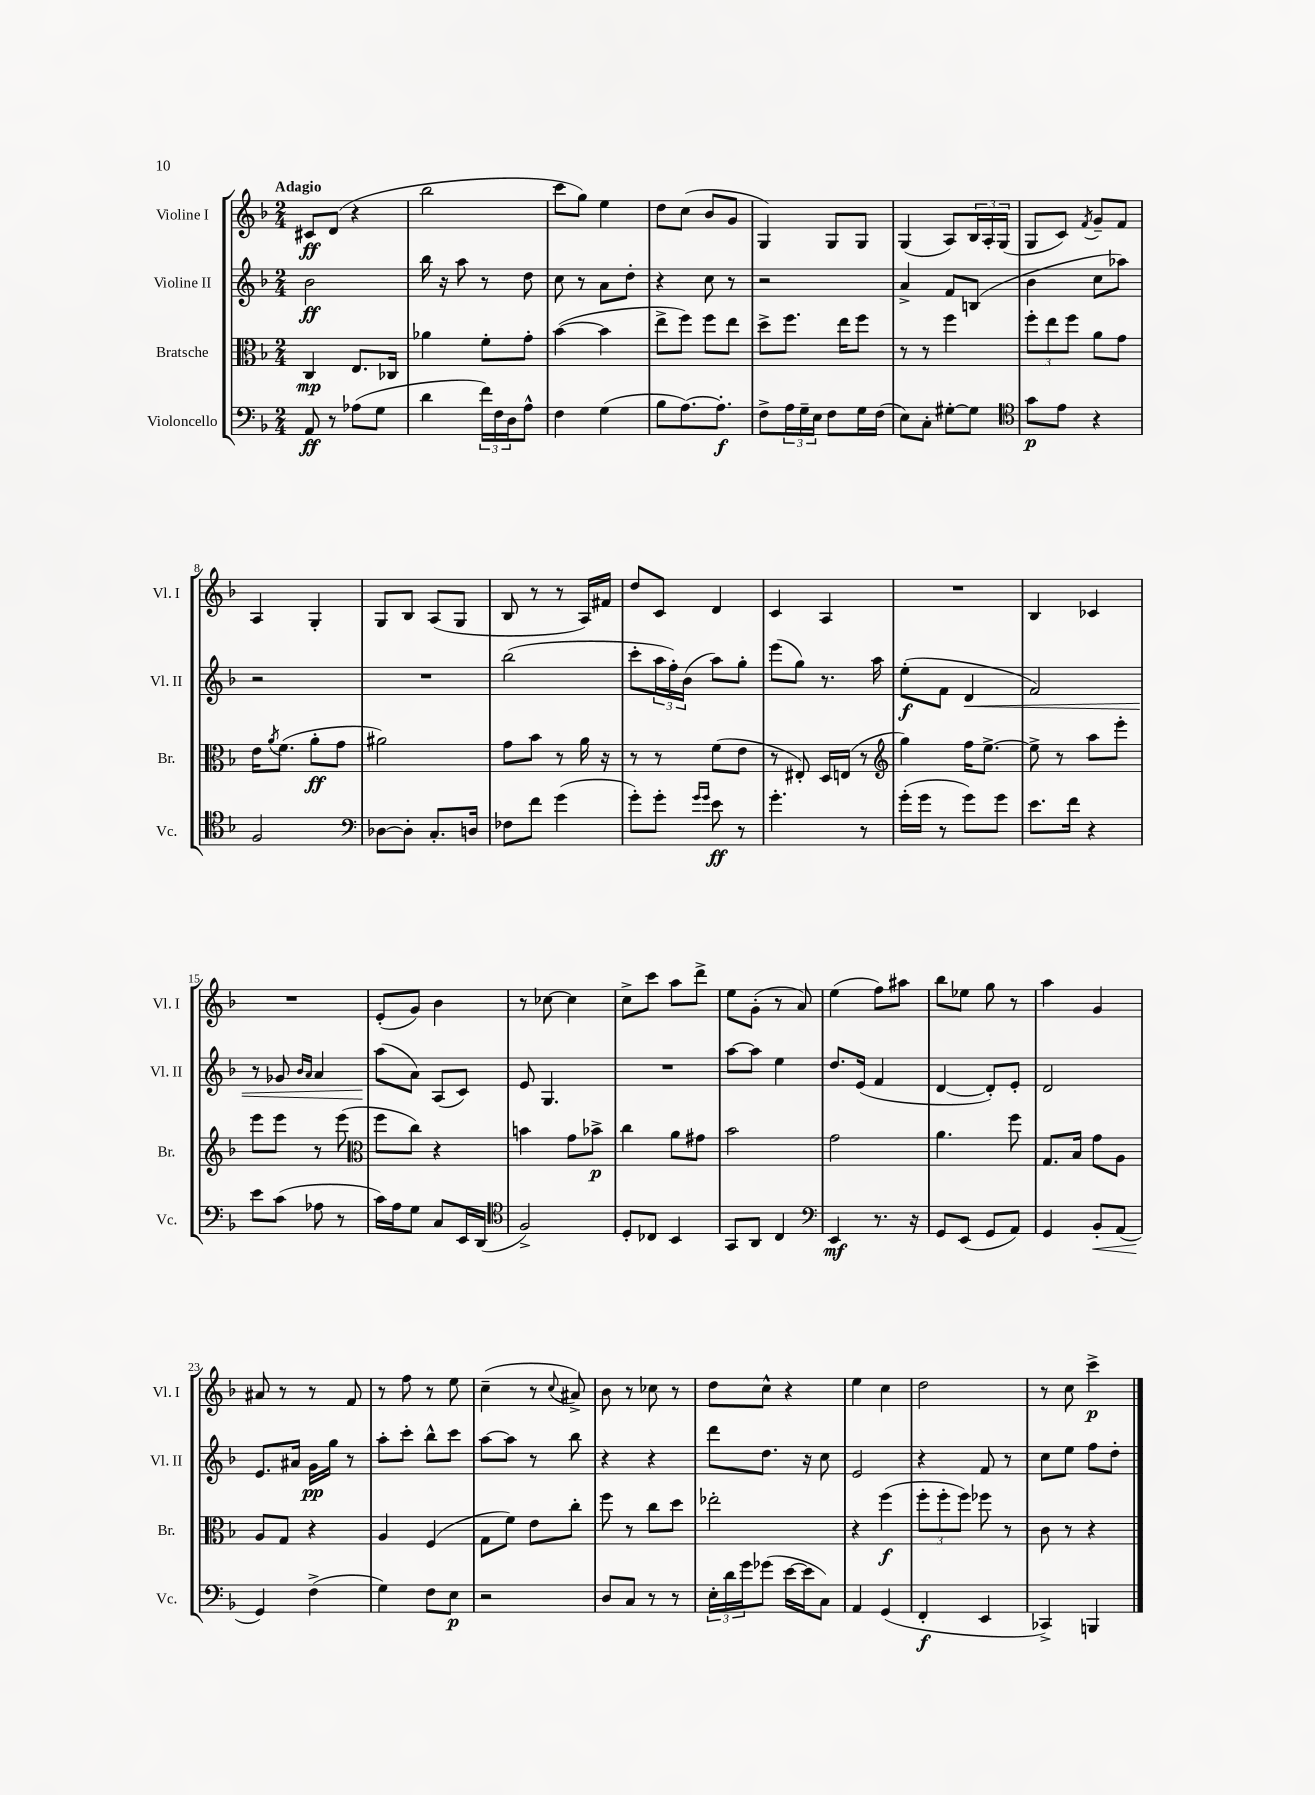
<<
\new StaffGroup <<
\new Staff = "s0" \with { instrumentName = "Violine I" shortInstrumentName = "Vl. I" } {
    \clef treble \key f \major \numericTimeSignature \time 2/4 \tempo "Adagio"
    cis'8\ff d'8( r4 |
    bes''2 |
    c'''8 g''8) e''4 |
    d''8 c''8( bes'8 g'8 |
    g4) g8 g8 |
    g4( a8) \tuplet 3/2 { bes16 a16-. g16( } |
    g8 c'8) \acciaccatura { f'8 } g'8-- f'8 |
    a4 g4-. |
    g8 bes8 a8( g8 |
    bes8 r8 r8 a16) fis'16 |
    d''8 c'8 d'4 |
    c'4 a4 |
    R2 |
    bes4 ces'4 |
    R2 |
    e'8-.( g'8) bes'4 |
    r8 ces''8~ ces''4 |
    c''8-> c'''8 a''8 d'''8-> |
    e''8 g'8-.( r8 a'8) |
    e''4( f''8) ais''8 |
    bes''8 ees''8 g''8 r8 |
    a''4 g'4 |
    ais'8 r8 r8 f'8 |
    r8 f''8 r8 e''8 |
    c''4--( r8 \appoggiatura { c''8 } ais'8->) |
    bes'8 r8 ces''8 r8 |
    d''8 c''8-^ r4 |
    e''4 c''4 |
    d''2 |
    r8 c''8 c'''4->\p \bar "|." |
}
\new Staff = "s1" \with { instrumentName = "Violine II" shortInstrumentName = "Vl. II" } {
    \clef treble \key f \major \numericTimeSignature \time 2/4
    bes'2\ff |
    bes''16 r16 a''8 r8 d''8 |
    c''8 r8 a'8 d''8-. |
    r4 c''8 r8 |
    r2 |
    a'4-> f'8 b8( |
    bes'4 c''8 aes''8) |
    r2 |
    R2 |
    bes''2( |
    c'''8-. \tuplet 3/2 { a''16 f''16-.) bes'16( } a''8) g''8-. |
    e'''8( g''8) r8. a''16 |
    e''8-.\f( f'8 d'4\< |
    f'2) |
    r8 ges'8 \grace { bes'16 a'16 } a'4 |
    a''8\!( a'8) a8( c'8) |
    e'8 g4. |
    R2 |
    a''8~ a''8 e''4 |
    d''8. e'16( f'4 |
    d'4~ d'8-.) e'8-. |
    d'2 |
    e'8. ais'16 g'16\pp g''16 r8 |
    a''8-. c'''8-. bes''8-^ c'''8 |
    a''8~ a''8 r8 bes''8 |
    r4 r4 |
    d'''8 d''8. r16 c''8 |
    e'2 |
    r4 f'8 r8 |
    c''8 e''8 f''8 d''8-. \bar "|." |
}
\new Staff = "s2" \with { instrumentName = "Bratsche" shortInstrumentName = "Br." } {
    \clef alto \key f \major \numericTimeSignature \time 2/4
    c4\mp e8. ces16 |
    aes'4 f'8-. g'8-. |
    bes'4~( bes'4 |
    e''8-> f''8) f''8 e''8 |
    d''8-> f''8. e''16 f''8 |
    r8 r8 f''4 |
    \tuplet 3/2 { f''8-. e''8 f''8 } a'8 g'8 |
    e'16 \acciaccatura { a'8 } f'8.( a'8-.\ff g'8 |
    ais'2) |
    g'8 bes'8 r8 a'16 r16 |
    r8 r8 f'8( e'8 |
    r8 eis8-.) d16 e16( r8 |
    \clef treble g''4) f''16 e''8.~-> |
    e''8-> r8 a''8 e'''8-. |
    e'''8 e'''8 r8 e'''8( |
    \clef alto f''8 c''8) r4 |
    b'4 g'8 bes'8->\p |
    c''4 a'8 gis'8 |
    bes'2 |
    g'2 |
    a'4. f''8 |
    g8. bes16 g'8 a8 |
    a8 g8 r4 |
    a4 f4( |
    g8 f'8) e'8 c''8-. |
    f''8 r8 c''8 d''8 |
    ees''2-. |
    r4 f''4\f( |
    \tuplet 3/2 { f''8-. f''8-. f''8) } fes''8 r8 |
    c'8 r8 r4 \bar "|." |
}
\new Staff = "s3" \with { instrumentName = "Violoncello" shortInstrumentName = "Vc." } {
    \clef bass \key f \major \numericTimeSignature \time 2/4
    a,8\ff r8 aes8( g8 |
    d'4 \tuplet 3/2 { f'16) f16 d16 } a8-^ |
    f4 g4( |
    bes8 a8.~) a8.-.\f |
    f8-> \tuplet 3/2 { a16 g16-- e16 } f8 g16 f16( |
    e8) c8-. gis8~-. gis8 |
    \clef tenor g'8\p e'8 r4 |
    f2 |
    \clef bass des8~ des8-. c8.-. d16 |
    fes8 f'8 g'4( |
    g'8-.) g'8-. \grace { g'16 g'16 } e'8\ff r8 |
    g'4.-. r8 |
    g'16-.( g'16 r8 g'8) g'8 |
    e'8. f'16 r4 |
    e'8 c'8( aes8 r8 |
    c'16) a16 g8 c8 e,16 d,16( |
    \clef tenor f2->) |
    d8-. ces8 bes,4 |
    g,8 a,8 c4 |
    \clef bass e,4\mf r8. r16 |
    g,8 e,8( g,8 a,8) |
    g,4 bes,8-.\< a,8( |
    g,4\!) f4->( |
    g4) f8 e8\p |
    r2 |
    d8 c8 r8 r8 |
    \tuplet 3/2 { e16-. d'16 g'16 } ges'8( e'16~ e'16 c8) |
    a,4 g,4( |
    f,4-.\f e,4 |
    ces,4->) b,,4 \bar "|." |
}
>>
>>
